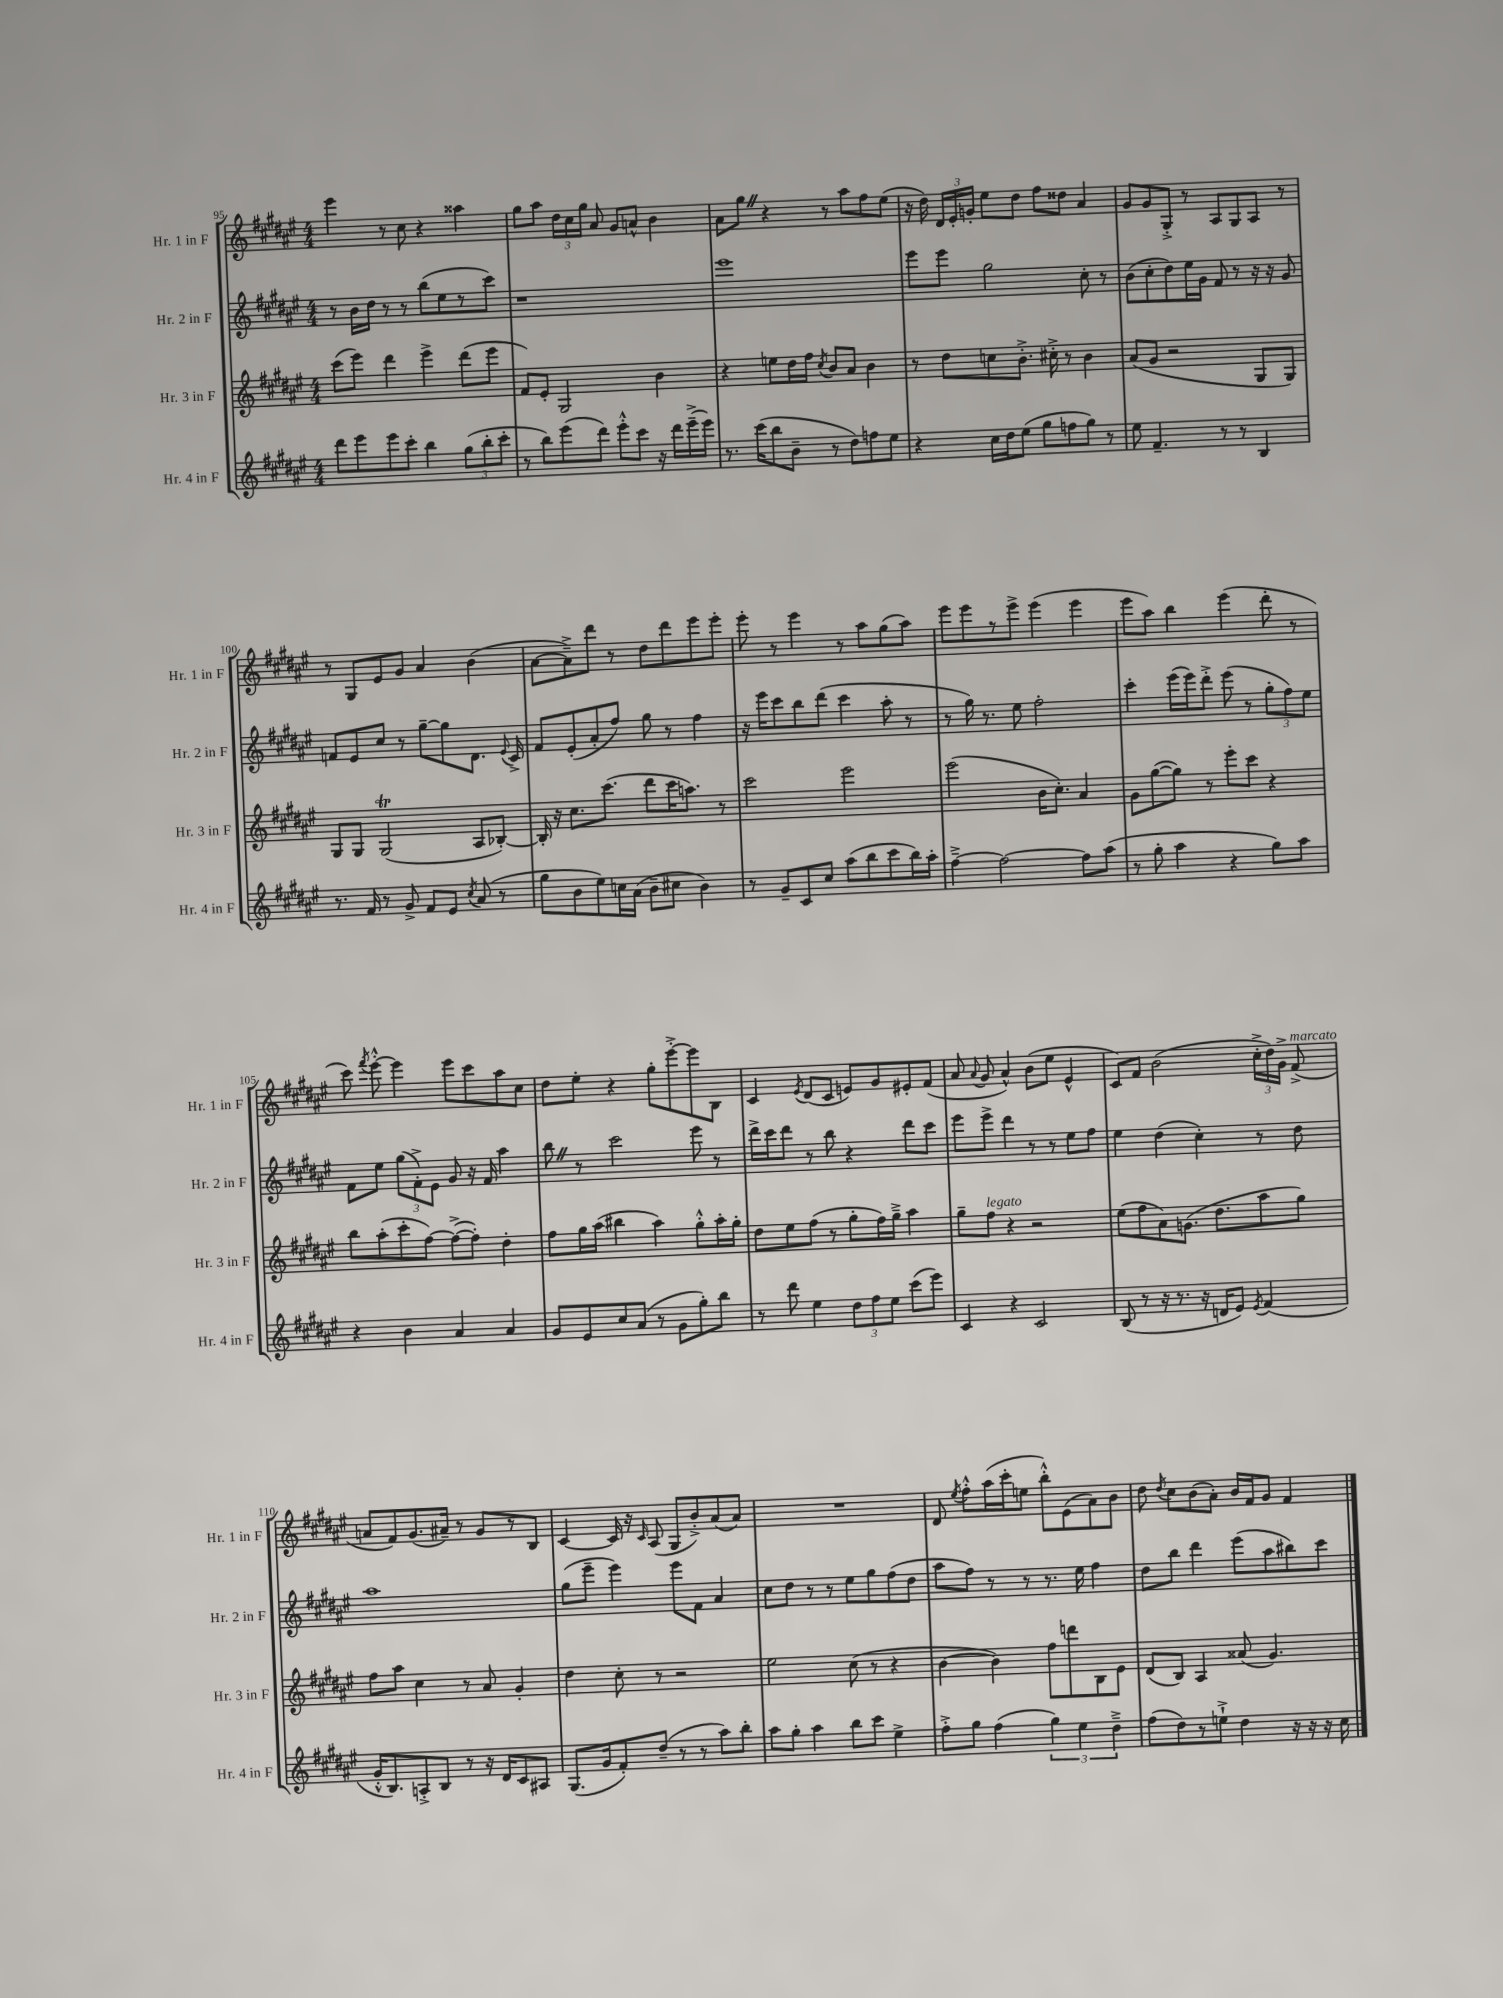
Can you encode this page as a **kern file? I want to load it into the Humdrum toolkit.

**kern	**kern	**kern	**kern
*staff4	*staff3	*staff2	*staff1
*clefG2	*clefG2	*clefG2	*clefG2
*k[f#c#g#d#a#e#]	*k[f#c#g#d#a#e#]	*k[f#c#g#d#a#e#]	*k[f#c#g#d#a#e#]
*M4/4	*M4/4	*M4/4	*M4/4
8ddd#	(8ccc#	8r	4eee#
8eee#	8eee#)	16b	.
.	.	16dd#	.
8eee#	4ddd#	8r	8r
8ccc#'	.	8r	8cc#
4bb	4eee#^	(8bb	4r
.	.	8ee#	.
(12gg#	(8ddd#	8r	4aa##
12bb'	.	.	.
.	8eee#	8ccc#)	.
12ccc#'	.	.	.
=	=	=	=
8r	8f#)	1r	8gg#
8bb)	8e#'	.	8aa#
(8eee#	2G#	.	24dd#
.	.	.	24cc#
.	.	.	24gg#
8ddd#)	.	.	8a#
8eee#'^^	.	.	8g#
8ccc#	.	.	8a^^
16r	4b	.	4b
16ddd#	.	.	.
(16eee#~^	.	.	.
16eee#)	.	.	.
=	=	=	=
8.r	4r	1eee#	8a#
.	.	.	8gg#
(16ccc#	.	.	.
8bb	8ee	.	4r
8b~	16dd#	.	.
.	16ff#	.	.
.	8qcc#	.	.
8r	8b	.	8r
8dd#)	8a#	.	8aa#
8ff	4b	.	8ff#
8ee#	.	.	(8ee#
=	=	=	=
4r	8r	8eee#	16r
.	.	.	16dd#)
.	8dd#	8eee#	24d#
.	.	.	24e#'
.	.	.	24g'
16cc#	8cc	2gg#	8ee#
16dd#	.	.	.
(8ee#	8.b'^	.	8dd#
8gg#	.	.	8ff#
.	16cc#'^	.	.
8ff	8r	.	8dd##
8gg#)	4b	8cc#'	4a#
8r	.	8r	.
=	=	=	=
8ee#	(8a#	(8b	8g#
4.f#~	8g#	8cc#'	8g#
.	2r	8dd#)	8G#'^
.	.	16ee#	8r
.	.	16g#	.
8r	.	8f#	8A#
8r	.	8r	8G#
4B	8G#	16r	8A#
.	.	16r	.
.	8G#)	8g#	8r
=	=	=	=
8.r	8G#	8f	8r
.	8G#	8e#	8G#
16f#	.	.	.
8r	(2G#	8cc#	8e#
8g#^	.	8r	8g#
8f#	.	[8gg#~	4a#
8e#	.	8gg#]	.
8qcc#	.	.	.
(8a#	8A#	8.d#	(4b
8r	[8B-')	.	.
.	.	8qqe#	.
.	.	16c#^	.
=	=	=	=
8gg#	16B-']	8f#	[8a#
.	16r	.	.
8b	8.cc#	(8e#'	8a#~^])
8ee#)	.	8a#'	8ddd#
.	(8.ccc#	.	.
16cc	.	8ff#)	8r
(16a#	.	.	.
8b~	8ddd#	8gg#	8dd#
8cc#	16ccc#	8r	8ddd#
.	8.aa)	.	.
4b)	.	4ff#	8eee#
.	8r	.	8eee#'
=	=	=	=
8r	2ccc#	16r	8eee#'
.	.	16eee#	.
8g#~	.	8ccc#	8r
8c#	.	8bb	4eee#
8cc#	.	(8ddd#	.
(8aa#	2eee#	4ccc#	8r
8bb	.	.	8aa#
8ccc#	.	8aa#'	(8gg#
16bb)	.	8r	8aa#)
16aa#'	.	.	.
=	=	=	=
[4ff#~^	(2eee#	8r	8eee#
.	.	16gg#)	8eee#
.	.	8.r	.
2ff#_	.	.	8r
.	.	8ee#	8eee#^
.	16b	2ff#'	(4eee#
.	8.cc#')	.	.
8ff#]	4a#	.	4eee#
(8aa#	.	.	.
=	=	=	=
8r	8g#	4ccc#'	8eee#
8gg#'	([8gg#	.	8aa#)
4aa#	8gg#])	(16eee#	4bb
.	.	16eee#)	.
.	8r	8ddd#'^	.
4r	8eee#'	(8eee#	(4eee#
.	8ccc#	8r	.
8gg#)	4r	12gg#'	8ddd#'
.	.	12ff#)	.
8aa#	.	.	8r
.	.	12ee#	.
=	=	=	=
4r	8bb	8f#	8ccc#)
.	.	.	8qfff#
.	(8aa#'	8ee#	[8eee#'^^
4b	8ccc#'	(12gg#	4eee#]
.	.	12f#'^)	.
.	[8ff#)	.	.
.	.	12e#	.
4a#	(8ff#^_	8g#	8eee#
.	8ff#'])	16r	8ccc#
.	.	16f#	.
4a#	4dd#'	4aa#	8aa#
.	.	.	8cc#
=	=	=	=
8g#	8ff#	8bb	8dd#
8e#	16gg#	8r	8ee#'
.	(16aa#	.	.
8cc#	4bb#	2ccc#	4r
(8a#	.	.	.
8r	4aa#)	.	8gg#'
8g#	.	.	[8eee#'^
8gg#')	8gg#'^^	8eee#	8eee#]
8bb	16aa#'	8r	8B
.	16gg#'	.	.
=	=	=	=
8r	8dd#	16ddd#^	4c#
.	.	16ccc#	.
8ddd#	8ee#	8ddd#	.
.	.	.	8qe#
4ee#	(8ff#	8r	(8d#
.	8r	8bb	8c#
12dd#	8gg#'	4r	8e)
12ff#	.	.	.
.	16ff#)	.	8g#
12ee#	.	.	.
.	16gg#~^	.	.
(8ccc#	4aa#	8ddd#	8e#'
8eee#)	.	8ccc#	(8f#
=	=	=	=
4c#	8gg#~	8eee#	8a#
.	.	.	8qqa#
.	8ff#	8eee#^	8g#
4r	4r	4ddd#	4a#^^)
2c#	2r	8r	(8b
.	.	8r	8ee#
.	.	8ee#	4e#^^
.	.	8ff#	.
=	=	=	=
(8B	(8ee#	4ee#	8c#)
8r	8ff#	.	8f#
16r	8a#)	(4dd#	(2b
8.r	.	.	.
.	(8.g	.	.
16r	.	4cc#')	.
16d	8.dd#	.	.
8e#)	.	.	.
8qe#	.	.	.
(4f#	8aa#	8r	24cc#'^
.	.	.	24dd#)
.	.	.	24g#^
.	8gg#)	8dd#	(8f#^
=	=	=	=
16g#'^^	8ff#	1aa#	8a
8.B)	.	.	.
.	8aa#	.	8f#)
8A'^	4cc#	.	(8.g#
8B	.	.	.
.	.	.	16a#~)
8r	8r	.	8r
16r	8a#	.	8g#
16d#	.	.	.
8c#	4g#'	.	8r
8A#	.	.	8B
=	=	=	=
(8.G#	4dd#	(8gg#	[4c#
.	.	8eee#~	.
16g#	.	.	.
8f#')	8cc#'	4eee#)	16c#]
.	.	.	16r
.	.	.	16qqc#
(8dd#~	8r	.	(8A#
8r	2r	8eee#	8G#
8r	.	8f#	8b'^)
8aa#)	.	4a#	(8a#
8bb'	.	.	8a#)
=	=	=	=
8aa#	2ee#	8cc#	1r
8gg#'	.	8dd#	.
4aa#	.	8r	.
.	.	8r	.
8bb	(8cc#	8ee#	.
8ccc#	8r	8gg#	.
4ee#^	4r	(8ff#	.
.	.	8dd#	.
=	=	=	=
8ff#'^	[4b	8aa#	8d#
.	.	.	8qee#
8gg#	.	8ff#)	8ff#'^^
(4ff#	4b])	8r	(16aa#
.	.	.	16ccc#'
.	.	8r	8ee
6gg#)	8ff#	8.r	8bb'^^)
.	8ddd	.	(8e#
6ee#	.	.	.
.	.	16ee#	.
.	8B	4ff#	8a#)
6dd#~^	.	.	.
.	8e#	.	8b
=	=	=	=
(8ff#	(8d#	8dd#	8dd#
.	.	.	8qdd#
8dd#)	8B)	8bb	8cc#
8r	4A#	4ddd#	(8b
8ee`^	.	.	8a#')
4dd#	(8a##	(8eee#	16b
.	.	.	16f#
.	4.g#)	8aa#	8g#
16r	.	8bb#)	4f#
16r	.	.	.
16r	.	8ccc#	.
16cc#	.	.	.
==	==	==	==
*-	*-	*-	*-
